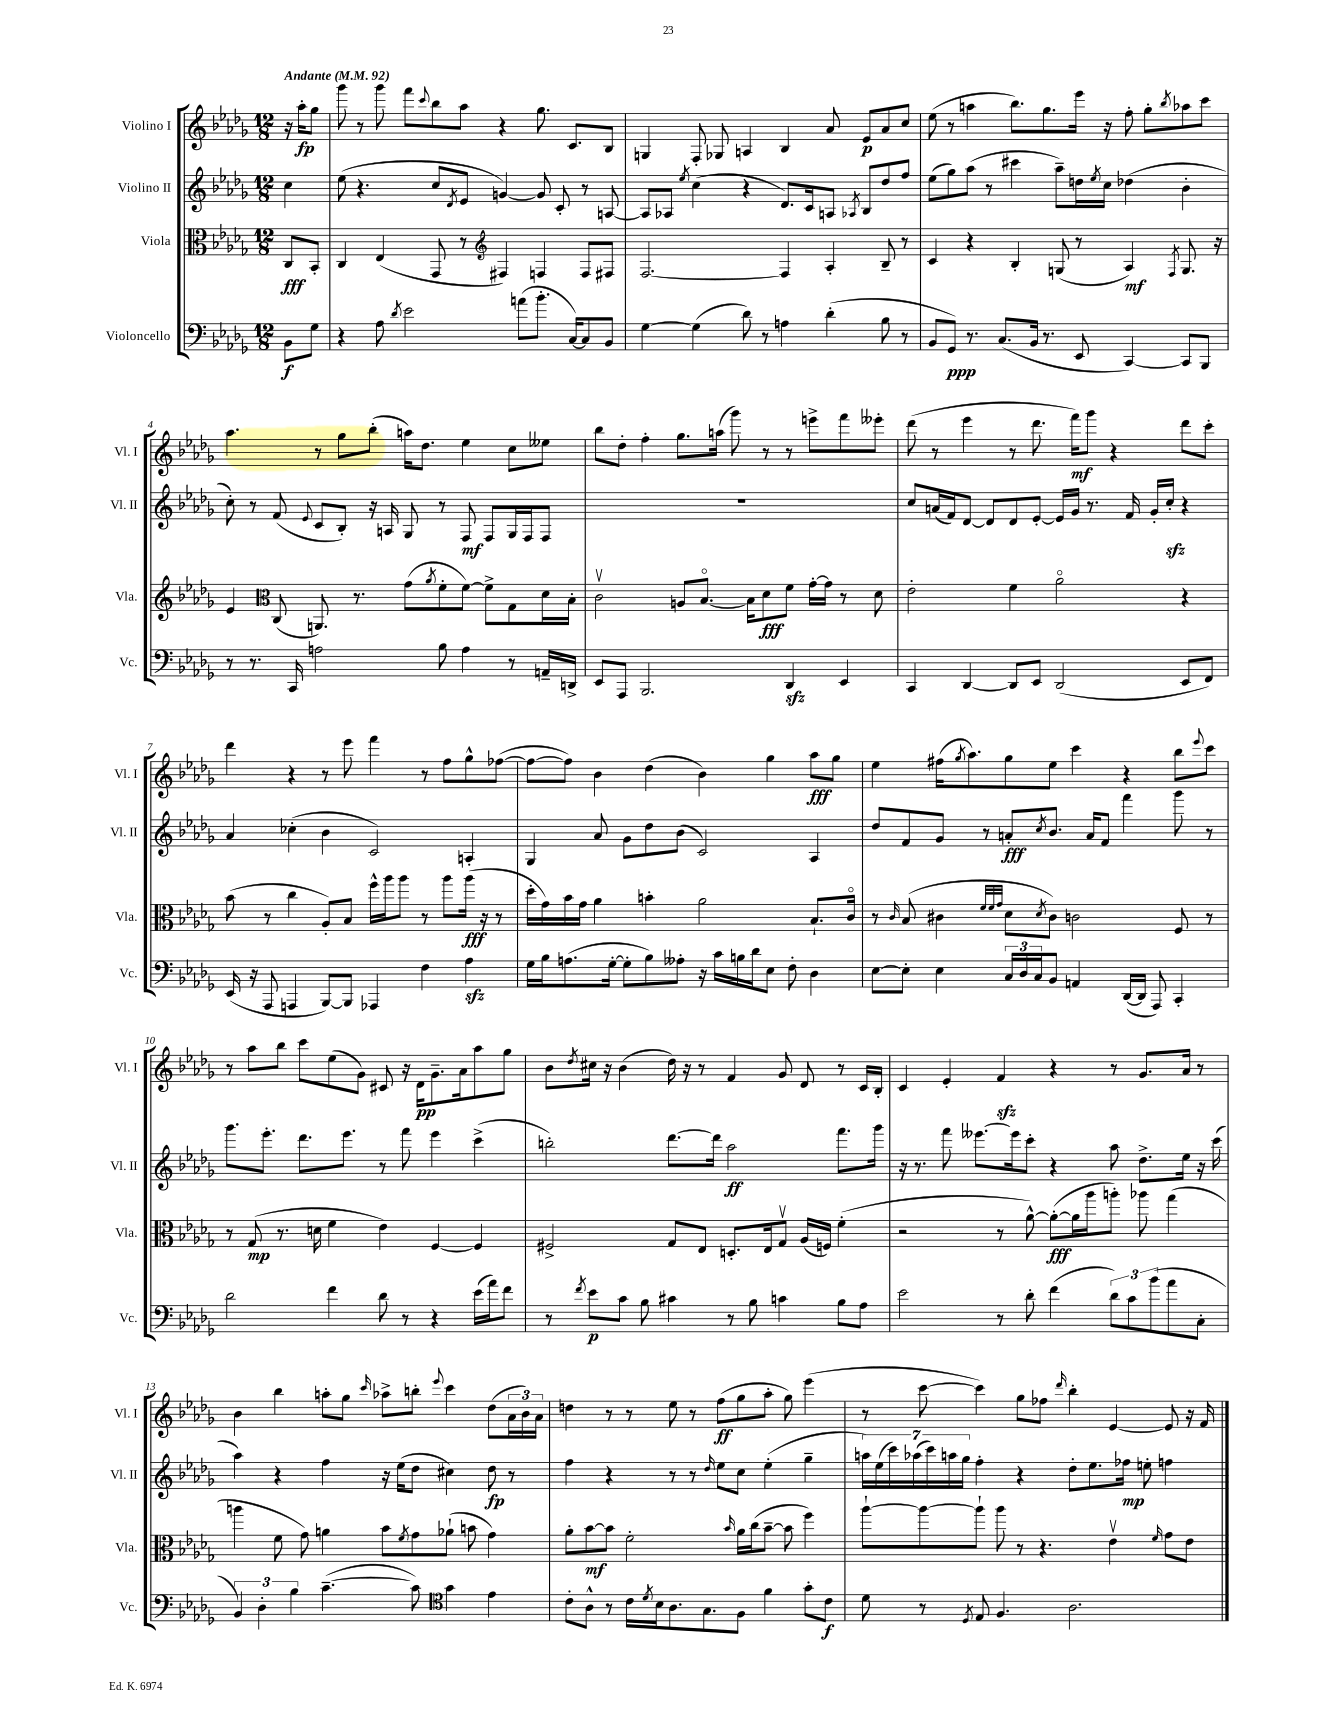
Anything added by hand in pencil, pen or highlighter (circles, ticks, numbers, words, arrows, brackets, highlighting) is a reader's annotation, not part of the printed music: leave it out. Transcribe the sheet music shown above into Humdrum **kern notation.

**kern	**dynam	**kern	**dynam	**kern	**dynam	**kern	**dynam
*part4	*part4	*part3	*part3	*part2	*part2	*part1	*part1
*staff4	*staff4	*staff3	*staff3	*staff2	*staff2	*staff1	*staff1
*I"Violoncello	*	*I"Viola	*	*I"Violino II	*	*I"Violino I	*
*I'Vc.	*	*I'Vla.	*	*I'Vl. II	*	*I'Vl. I	*
*clefF4	*	*clefC3	*	*clefG2	*	*clefG2	*
*k[b-e-a-d-g-]	*	*k[b-e-a-d-g-]	*	*k[b-e-a-d-g-]	*	*k[b-e-a-d-g-]	*
*M12/8	*	*M12/8	*	*M12/8	*	*M12/8	*
*MM92	*	*MM92	*	*MM92	*	*MM92	*
=	=	=	=	=	=	=	=
!	!	!	!	!	!	!LO:TX:a:B:t=Andante	!
8BB-\L	f	8C/L	fff	4cc\	.	16r	.
.	.	.	.	.	.	16aa-'\KL	fp
8G-\J	.	8BB-'/J	.	.	.	8gg-\J	.
=1	=1	=1	=1	=1	=1	=1	=1
4r	.	4C/	.	(8ee-\	.	8ggg-\	.
.	.	.	.	4.r	.	8r	.
8A-\	.	(4E-/	.	.	.	8ggg-\	.
8qd-/	.	.	.	.	.	.	.
2e-\	.	.	.	.	.	8fff\L	.
.	.	.	.	.	.	8qqccc/	.
.	.	8GG-/	.	8cc/L	.	8bb-\	.
.	.	.	.	8qd-/	.	.	.
.	.	8r	.	8e-/J	.	8aa-\J	.
*	*	*clefG2	*	*	*	*	*
.	.	4F#X/)	.	[4gn/)	.	4r	.
(8an\L	.	.	.	.	.	.	.
8.b-'\J	.	4Fn/	.	8g/]	.	8.gg-\	.
.	.	.	.	8c'/	.	.	.
[16C/KL)	.	.	.	.	.	8.c/L	.
8C/]	.	8F/L	.	8r	.	.	.
8BB-/J	.	8F#X/J	.	[8An/	.	8B-/J	.
=2	=2	=2	=2	=2	=2	=2	=2
[4G-\	.	[2.F/	.	8A/L]	.	4Gn/	.
.	.	.	.	8A-X/J	.	.	.
.	.	.	.	8qee-/	.	.	.
(4G-\]	.	.	.	(4cc\	.	8F'/	.
.	.	.	.	.	.	8G-X/	.
8d-\)	.	.	.	4r	.	4An/	.
8r	.	.	.	.	.	.	.
4An\	.	4F/]	.	8.d-/L)	.	4B-/	.
.	.	.	.	16c/k	.	.	.
(4d-'\	.	4A-'/	.	8An/J	.	8a-/	.
.	.	.	.	8qA-X/	.	.	.
.	.	.	.	8B-/L	.	8e-/L	p
8B-\	.	8B-~/	.	8dd-/	.	8a-/	.
8r	.	8r	.	8ff/J	.	8cc/J	.
=3	=3	=3	=3	=3	=3	=3	=3
8BB-/L	.	4c/	.	(8ee-\L	.	(8ee-\	.
8GG-/J)	ppp	.	.	8gg-\)	.	8r	.
8.r	.	4r	.	(8aa-\J	.	4aan\	.
.	.	.	.	8r	.	.	.
(8.C/L	.	.	.	.	.	.	.
.	.	4B-'/	.	4ccc#X\	.	8.bb-\L)	.
16BB-/Jk	.	.	.	.	.	.	.
8.r	.	.	.	.	.	8.gg-\	.
.	.	(8Gn/	.	8aa-~\L)	.	.	.
8EE-/	.	8r	.	16ddn\L	.	16eee-\Jk	.
.	.	.	.	8qee-/	.	.	.
.	.	.	.	16cc\JJ	.	16r	.
[4CC/)	.	4A-/)	mf	(4dd-X\	.	8ff'\	.
.	.	.	.	.	.	8gg-'\L	.
.	.	8qF/	.	.	.	8qbb-/	.
8CC/L]	.	8.G/	.	4b-'\	.	8aa-X\	.
8BBB-/J	.	.	.	.	.	8ccc\J	.
.	.	16r	.	.	.	.	.
!!LO:LB:g=z
=4	=4	=4	=4	=4	=4	=4	=4
8r	.	4e-/	.	8cc'\)	.	4.aa-\	.
8.r	.	.	.	8r	.	.	.
*	*	*clefC3	*	*	*	*	*
.	.	(8C/	.	(8f/	.	.	.
16CC/	.	.	.	.	.	.	.
.	.	.	.	8qqe-/	.	.	.
2An\	.	8.AAn/)	.	8c/L	.	8r	.
.	.	.	.	8B-'/J)	.	8gg-\L	.
.	.	8.r	.	.	.	.	.
.	.	.	.	16r	.	(8bb-'\J	.
.	.	.	.	16An/	.	.	.
.	.	(8g-\L	.	8G-/	.	16aan\KL)	.
.	.	.	.	.	.	8.dd-\J	.
.	.	8qa-/	.	.	.	.	.
8B-\	.	8f'\	.	8r	.	.	.
4A\	.	[8f\J)	.	8F/	mf	4ee-\	.
.	.	8f^\L]	.	8F/L	.	.	.
8r	.	8G-\	.	16G-/L	.	8cc\L	.
.	.	.	.	16F/J	.	.	.
16AAn~/LL	.	16d-\L	.	8F/J	.	8ee--X\J	.
16DDn^/JJ	.	16B-'\JJ	.	.	.	.	.
=5	=5	=5	=5	=5	=5	=5	=5
8EE-/L	.	2cv\	.	1.r	.	8bb-\L	.
8AAA-/J	.	.	.	.	.	8dd-'\J	.
2.BBB-/	.	.	.	.	.	4ff'\	.
.	.	8An/L	.	.	.	8.gg-\L	.
.	.	[8.B-/J	.	.	.	.	.
.	.	.	.	.	.	(16aan\Jk	.
.	.	.	.	.	.	8ggg-\)	.
.	.	16B-\KL]	.	.	.	.	.
.	.	8d-\	fff	.	.	8r	.
4DD-zz/	.	8f\J	.	.	.	8r	.
.	.	[16g-'\LL	.	.	.	8eeen^\L	.
.	.	16g-\JJ]	.	.	.	.	.
4EE-/	.	8r	.	.	.	8fff\	.
.	.	8d-\	.	.	.	8eee--X'\J	.
=6	=6	=6	=6	=6	=6	=6	=6
4CC/	.	2e-'\	.	8cc/L	.	(8ddd-\	.
.	.	.	.	(16an/L	.	8r	.
.	.	.	.	16f/J)	.	.	.
[4DD-/	.	.	.	[8d-/J	.	4eee-\	.
.	.	.	.	8d-/L]	.	.	.
8DD-/L]	.	4f\	.	8d-/	.	8r	.
8EE-/J	.	.	.	[8e-'/J	.	8.ddd-\	.
(2DD-/	.	2a-\	.	16e-/LL]	.	.	.
.	.	.	.	16g-/JJ	.	16fff\KL)	mf
.	.	.	.	8.r	.	8ggg-\J	.
.	.	.	.	.	.	4r	.
.	.	.	.	16f/	.	.	.
.	.	.	.	16g-'/LL	.	.	.
.	.	.	.	16cczz'/JJ	.	.	.
8EE-/L	.	4r	.	4r	.	8ddd-\L	.
8FF/J)	.	.	.	.	.	8ccc'\J	.
!!LO:LB:g=z
=7	=7	=7	=7	=7	=7	=7	=7
(16EE-/	.	(8b-\	.	4a-/	.	4ddd-\	.
16r	.	.	.	.	.	.	.
8AAA-/	.	8r	.	.	.	.	.
4AAAn/	.	4cc\	.	(4cc-X'\	.	4r	.
[8BBB-/L)	.	8A-'/L)	.	4b-\	.	8r	.
8BBB-/J]	.	8B-/J	.	.	.	8eee-\	.
4AAA-X/	.	16ff^^\LL	.	2c/)	.	4fff\	.
.	.	16aa-\J	.	.	.	.	.
.	.	8aa-\J	.	.	.	.	.
4F\	.	8r	.	.	.	8r	.
.	.	8aa-\L	.	.	.	8ff\L	.
4A-zz\	.	(16aa-\Jk	fff	4An'/	.	8gg-^^\	.
.	.	16r	.	.	.	.	.
.	.	8r	.	.	.	([8ff-X\J	.
=8	=8	=8	=8	=8	=8	=8	=8
16G-\LL	.	16dd-'\LL	.	4G-/	.	8ff-\L_	.
16B-\J	.	16g-\)	.	.	.	.	.
(8.An\	.	16b-\	.	.	.	8ff-\J])	.
.	.	16g-\JJ	.	.	.	.	.
.	.	4a-\	.	8a-/	.	4b-\	.
[16G-'\Jk	.	.	.	.	.	.	.
8G-'\L]	.	.	.	8g-\L	.	.	.
8B-\)	.	4bn'\	.	8dd-\	.	(4dd-\	.
8A--X'\J	.	.	.	(8b-\J	.	.	.
16r	.	2a-\	.	2c/)	.	4b-\)	.
16c\LL	.	.	.	.	.	.	.
16Bn\	.	.	.	.	.	.	.
16d-\J	.	.	.	.	.	.	.
8E-\J	.	.	.	.	.	4gg-\	.
8F'\	.	.	.	.	.	.	.
4D-\	.	8.B-`/L	.	4A-/	.	8aa-\L	fff
.	.	.	.	.	.	8gg-\J	.
.	.	16c/Jk	.	.	.	.	.
=9	=9	=9	=9	=9	=9	=9	=9
[8E-\L	.	8r	.	8dd-/L	.	4ee-\	.
.	.	16qqc/	.	.	.	.	.
8E-'\J]	.	(8B-/	.	8f/	.	.	.
4E-\	.	4c#X\	.	8g-/J	.	(16ff#X\KL	.
.	.	.	.	.	.	8qgg-/	.
.	.	.	.	.	.	8.aa-\)	.
.	.	.	.	8r	.	.	.
.	.	32qqf/LLL	.	.	.	.	.
.	.	32qqf/	.	.	.	.	.
.	.	32qqg-/JJJ	.	.	.	.	.
24C/LL	.	8d-\L	.	8an'/L	fff	8gg-\	.
24D-/	.	.	.	.	.	.	.
24C/J	.	.	.	.	.	.	.
.	.	8qd-/	.	8qcc/	.	.	.
8BB-/J	.	8c#\J)	.	8.b-/J	.	8ee-\J	.
4AAn/	.	2cn\	.	.	.	4ccc\	.
.	.	.	.	16a/KL	.	.	.
.	.	.	.	8f/J	.	.	.
([16DD-/LL	.	.	.	4fff\	.	4r	.
16DD-/JJ]	.	.	.	.	.	.	.
8AAA-/)	.	.	.	.	.	.	.
4CC'/	.	8F/	.	8ggg-\	.	8bb-\L	.
.	.	.	.	.	.	8qqeee-/	.
.	.	8r	.	8r	.	8ccc\J	.
!!LO:LB:g=z
=10	=10	=10	=10	=10	=10	=10	=10
2d-\	.	8r	.	8.ggg-\L	.	8r	.
.	.	(8G-/	mp	.	.	8aa-\L	.
.	.	.	.	8.eee-'\J	.	.	.
.	.	8.r	.	.	.	8bb-\J	.
.	.	.	.	8.ddd-\L	.	8ccc\L	.
.	.	16dn\	.	.	.	.	.
4f\	.	4f\	.	.	.	(8ee-\	.
.	.	.	.	8.eee-\J	.	.	.
.	.	.	.	.	.	8g-\J)	.
8d-\	.	4e-\)	.	8r	.	8c#X/	.
8r	.	.	.	8fff\	.	16r	.
.	.	.	.	.	.	16d-\KL	pp
4r	.	[4F/	.	4eee-\	.	8.g-~\	.
.	.	.	.	.	.	16a-\k	.
(16e-\LL	.	4F/]	.	(4ccc^\	.	8aa-\	.
16a-\J)	.	.	.	.	.	.	.
8f\J	.	.	.	.	.	8gg-\J	.
=11	=11	=11	=11	=11	=11	=11	=11
8r	.	2F#X^/	.	2bbn'\)	.	8b-\L	.
8qf/	.	.	.	.	.	8qdd-/	.
8e-\L	p	.	.	.	.	16cc#X\Jk	.
.	.	.	.	.	.	16r	.
8c\J	.	.	.	.	.	(4b-\	.
8B-\	.	.	.	.	.	.	.
4c#X\	.	8G-/L	.	[8.ddd-\L	.	16dd-\)	.
.	.	.	.	.	.	16r	.
.	.	8E-/J	.	.	.	8r	.
.	.	.	.	16ddd-\Jk]	.	.	.
8r	.	8.Dn'/L	.	2aa-\	ff	4f/	.
8B-\	.	.	.	.	.	.	.
.	.	16E-/k	.	.	.	.	.
4cn\	.	8G-v/J	.	.	.	8g-/	.
.	.	(16A-/LL	.	.	.	8d-/	.
.	.	16Fn/JJ)	.	.	.	.	.
8B-\L	.	(4f'\	.	8.fff\L	.	8r	.
8A-\J	.	.	.	.	.	16c/LL	.
.	.	.	.	16ggg-\Jk	.	16B-'/JJ	.
=12	=12	=12	=12	=12	=12	=12	=12
2e-\	.	2r	.	16r	.	4c/	.
.	.	.	.	8.r	.	.	.
.	.	.	.	8fff\	.	4e-'/	.
.	.	.	.	[8.eee--X\L	.	.	.
8r	.	8r	.	.	.	4fzz/	.
.	.	.	.	16eee--\k]	.	.	.
8d-'\	.	[8a-^^\)	.	8ccc'\J	.	.	.
(4f\	.	(8a-'\L_	fff	4r	.	4r	.
.	.	16a-\L]	.	.	.	.	.
.	.	16aa-\J	.	.	.	.	.
12d-\L)	.	8aan'\J)	.	8aa-\	.	8r	.
12c\	.	.	.	.	.	.	.
.	.	8aa-X\	.	8.dd-^\L	.	8.g-/L	.
(12b-\	.	.	.	.	.	.	.
8a-\	.	(4gg-\	.	.	.	.	.
.	.	.	.	16ee-\Jk	.	16a-/Jk	.
8C'\J	.	.	.	16r	.	8r	.
.	.	.	.	(16ccc\	.	.	.
!!LO:LB:g=z
=13	=13	=13	=13	=13	=13	=13	=13
6BB-/)	.	4aan\	.	4aa-\)	.	4b-\	.
6D-'\	.	.	.	.	.	.	.
.	.	8f\	.	4r	.	4bb-\	.
6B-\	.	.	.	.	.	.	.
.	.	8g-\)	.	.	.	.	.
([4.c~\	.	4an\	.	4ff\	.	8aan'\L	.
.	.	.	.	.	.	8gg-\J	.
.	.	.	.	.	.	16qqccc/	.
.	.	8b-\L	.	16r	.	8aa-X^\L	.
.	.	.	.	(16ee-\KL	.	.	.
.	.	8qf/	.	.	.	.	.
8c\])	.	8g-\	.	8dd-\J	.	8bbn'\J	.
*clefC4	*	*	*	*	*	*	*
.	.	.	.	.	.	8qqeee-/	.
4g-\	.	(8a-X`\J	.	4cc#X\)	.	4ccc\	.
.	.	8bn\	.	.	.	.	.
4e-\	.	4g-\)	.	8dd-\	fp	(8dd-\L	.
.	.	.	.	8r	.	24a-\L	.
.	.	.	.	.	.	24b-\)	.
.	.	.	.	.	.	24a-\JJ	.
=14	=14	=14	=14	=14	=14	=14	=14
8c'\L	.	8a-'\L	.	4ff\	.	4ddn\	.
8A-^^\J	.	[8b-\	mf	.	.	.	.
8r	.	8b-\J]	.	4r	.	8r	.
16c\LL	.	2f'\	.	.	.	8r	.
8qd-/	.	.	.	.	.	.	.
16B-\J	.	.	.	.	.	.	.
8.A-\	.	.	.	8r	.	8ee-\	.
.	.	.	.	8r	.	8r	.
8.G-\	.	.	.	.	.	.	.
.	.	.	.	16qqdd-/	.	.	.
.	.	.	.	8ee-\L	.	(8ff\L	ff
.	.	16qqb-/	.	.	.	.	.
8F\J	.	16a-\LL	.	8cc\J	.	8gg-\	.
.	.	(16cc\J	.	.	.	.	.
4f\	.	[8b-~\J	.	(4ee-'\	.	8aa-'\J	.
.	.	8b-\]	.	.	.	8gg-\)	.
8g-'\L	.	4ff\)	.	4gg-~\	.	(4eee-\	.
8c\J	f	.	.	.	.	.	.
=15	=15	=15	=15	=15	=15	=15	=15
8d-\	.	[8aa-`\L	.	28aan\LL)	.	8r	.
.	.	.	.	(28ee-\	.	.	.
.	.	.	.	28ccc\)	.	.	.
.	.	.	.	(28aa-X\	.	.	.
8r	.	8aa-\_	.	.	.	[8ccc\	.
.	.	.	.	28ccc\)	.	.	.
.	.	.	.	28aan\	.	.	.
.	.	.	.	28gg-\JJ	.	.	.
8qD-/	.	.	.	.	.	.	.
8E-/	.	8aa-`\J]	.	4ff'\	.	4ccc\])	.
4.F/	.	8aa-\	.	.	.	.	.
.	.	8r	.	4r	.	8gg-\L	.
.	.	4.r	.	.	.	8ff-X\J	.
.	.	.	.	.	.	16qqddd-/	.
2.A-\	.	.	.	8dd-'\L	.	4bb-'\	.
.	.	.	.	8.ee-\	.	.	.
.	.	4e-v\	.	.	.	[4e-/	.
.	.	.	.	16ff-X\Jk	mp	.	.
.	.	.	.	8een'\	.	.	.
.	.	16qqf/	.	.	.	.	.
.	.	8g-\L	.	4ffn\	.	8e-/]	.
.	.	8e-\J	.	.	.	16r	.
.	.	.	.	.	.	16f/	.
==	==	==	==	==	==	==	==
*-	*-	*-	*-	*-	*-	*-	*-
